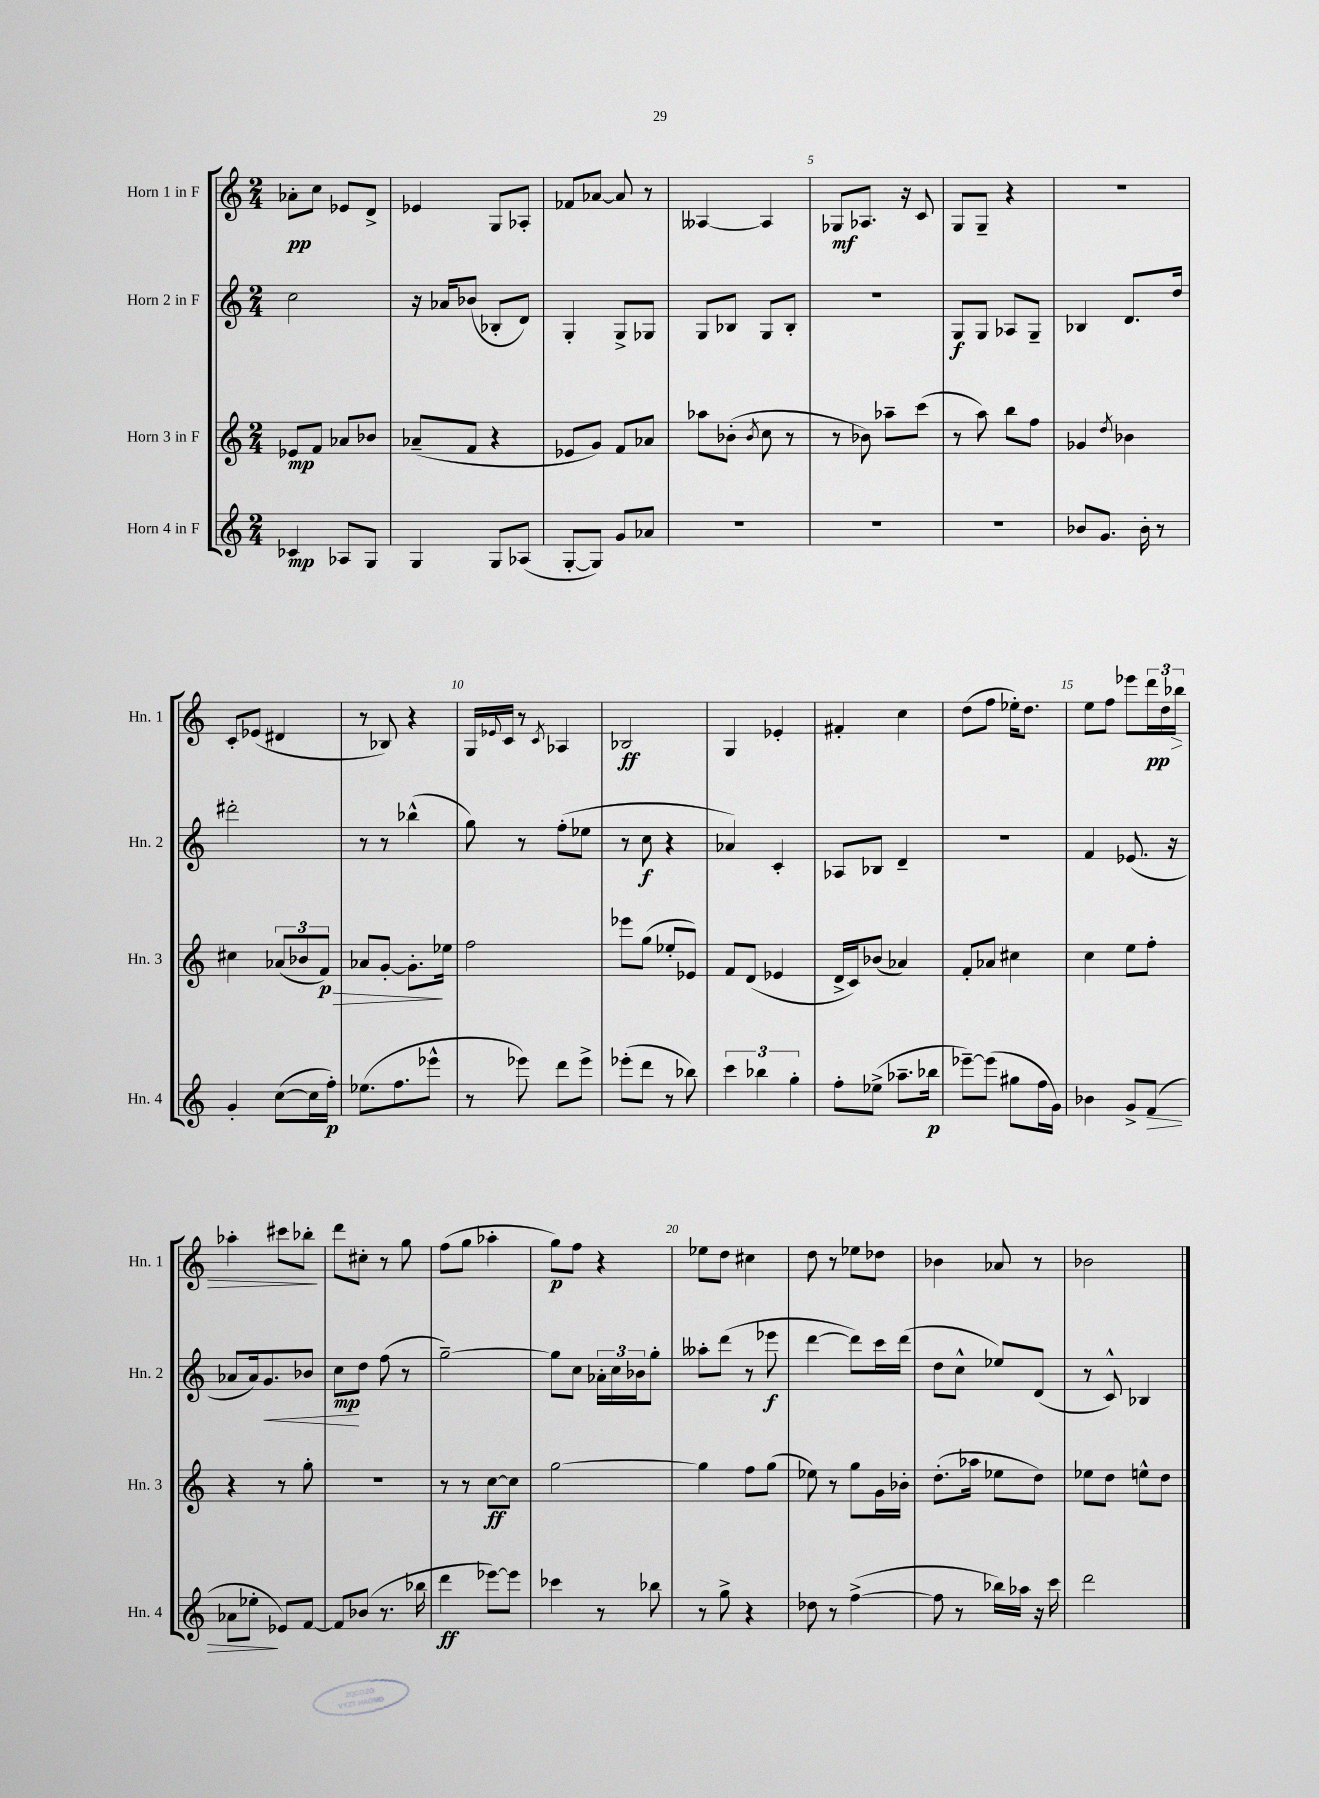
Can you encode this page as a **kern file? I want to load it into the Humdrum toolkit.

**kern	**kern	**kern	**kern
*staff4	*staff3	*staff2	*staff1
*clefG2	*clefG2	*clefG2	*clefG2
*k[]	*k[]	*k[]	*k[]
*M2/4	*M2/4	*M2/4	*M2/4
4c-	8e-	2cc	8a-'
.	8f	.	8cc
8A-	8a-	.	8e-
8G	8b-	.	8d^
=	=	=	=
4G	(8a-~	16r	4e-
.	.	16a-	.
.	8f	(8b-	.
8G	4r	8B-'	8G
(8A-	.	8d)	8A-'
=	=	=	=
[8G'	8e-	4G'	8f-
8G])	8g)	.	[8a-
8g	8f	8G^	8a-]
8a-	8a-	8G-	8r
=	=	=	=
2r	8aa-	8G	[4A--
.	(8b-'	8B-	.
.	8qb-	.	.
.	8cc	8G	4A--]
.	8r	8B-'	.
=	=	=	=
2r	8r	2r	8G-
.	8b-)	.	8.A-
.	8aa-~	.	.
.	.	.	16r
.	(8ccc	.	8c
=	=	=	=
2r	8r	8G	8G
.	8aa)	8G	8G~
.	8bb	8A-	4r
.	8ff	8G~	.
=	=	=	=
8b-	4g-	4B-	2r
8.g	.	.	.
.	8qdd	.	.
.	4b-	8.d	.
16b-'	.	.	.
8r	.	.	.
.	.	16dd	.
=	=	=	=
4g'	4cc#	2ddd#'	8c'
.	.	.	(8e-
([8cc	(12a-	.	4d#
.	12b-	.	.
16cc]	.	.	.
.	12f)	.	.
16ff')	.	.	.
=	=	=	=
(8.ee-	8a-	8r	8r
.	[8g'	8r	8B-)
8.ff	.	.	.
.	8.g']	(4bb-^^	4r
8eee-^^	.	.	.
.	16ee-	.	.
=	=	=	=
8r	2ff	8gg)	16G
.	.	.	8qqe-
.	.	.	16c
8eee-)	.	8r	8r
.	.	.	8qc
8ddd	.	(8ff'	4A-
8eee-^	.	8ee-	.
=	=	=	=
(8eee-'	8eee-	8r	2B-
8ddd	(8gg	8cc	.
8r	8ee-'	4r	.
8bb-)	8e-)	.	.
=	=	=	=
6ccc	8f	4a-)	4G
.	(8d	.	.
6bb-	.	.	.
.	4e-	4c'	4e-'
6gg'	.	.	.
=	=	=	=
8ff'	16d^	8A-	4f#'
.	16c)	.	.
(8ee-^	(8b-	8B-	.
8.aa-~	4a-)	4d~	4cc
16bb-	.	.	.
=	=	=	=
[8eee-~)	8f'	2r	(8dd
(8eee-]	8a-	.	8ff
8gg#	4cc#	.	16ee-')
.	.	.	8.dd
16ff	.	.	.
16g)	.	.	.
=	=	=	=
4b-	4cc	4f	8ee
.	.	.	8ff
8g^	8ee	(8.e-	8eee-
(8f	8ff'	.	24ddd
.	.	.	24dd
.	.	16r	.
.	.	.	24bb-
=	=	=	=
8a-	4r	8a-	4aa-'
8ee-'	.	16a-)	.
.	.	8.g	.
8e-)	8r	.	8ccc#
[8f	8gg'	8b-	8bb-'
=	=	=	=
8f]	2r	8cc	8ddd
(8b-	.	8dd	8cc#'
8.r	.	(8ff	8r
.	.	8r	8gg
16bb-	.	.	.
=	=	=	=
4ddd	8r	[2gg~)	(8ff
.	8r	.	8gg
[8eee-)	[8cc	.	4aa-'
8eee-]	8cc]	.	.
=	=	=	=
4ccc-	[2gg	8gg]	8gg)
.	.	8cc	8ff
8r	.	24a-'	4r
.	.	24cc	.
.	.	24b-	.
8bb-	.	8gg'	.
=	=	=	=
8r	4gg]	8aa--'	8ee-
8gg^	.	(8ddd	8dd
4r	8ff	8r	4cc#
.	(8gg	8eee-	.
=	=	=	=
8dd-	8ee-)	[4ddd	8dd
8r	8r	.	8r
([4ff^	8gg	8ddd])	8ee-
.	16g	16ccc	8dd-
.	16b-'	(16ddd	.
=	=	=	=
8ff]	(8.dd'	8dd	4b-
8r	.	8cc^^	.
.	16aa-	.	.
16bb-)	8ee-	8ee-)	8a-
16aa-	.	.	.
16r	8dd)	(8d	8r
16ccc	.	.	.
=	=	=	=
2ddd	8ee-	8r	2b-
.	8dd	8c^^)	.
.	8ee^^	4B-	.
.	8dd	.	.
==	==	==	==
*-	*-	*-	*-
